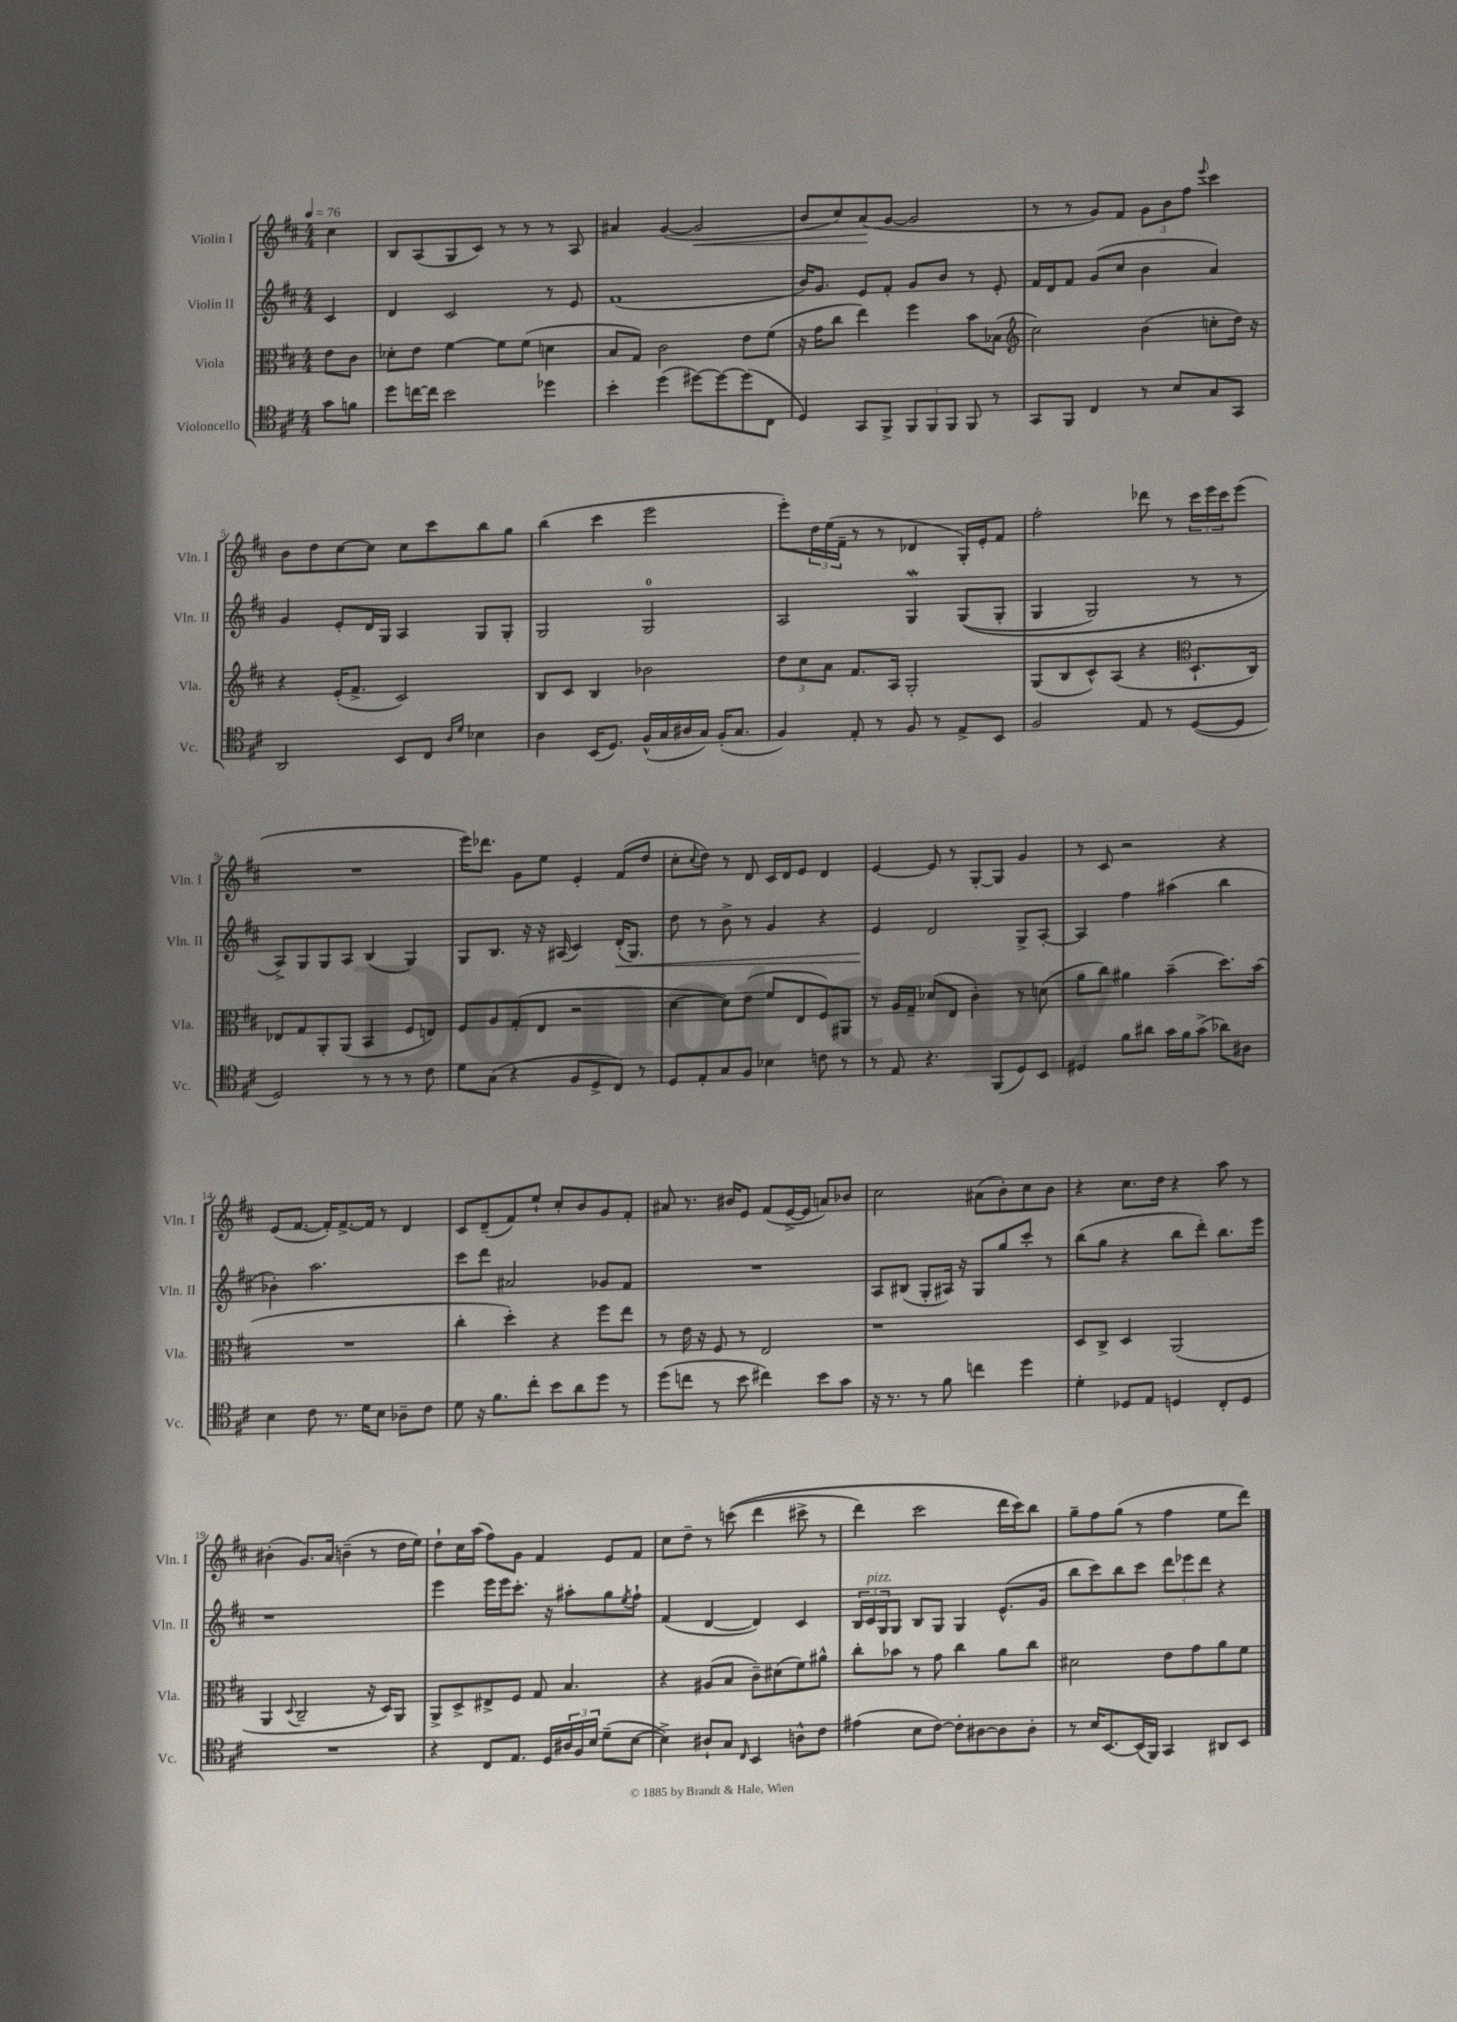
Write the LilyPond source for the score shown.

<<
\new StaffGroup <<
\new Staff = "s0" \with { instrumentName = "Violin I" shortInstrumentName = "Vln. I" } {
    \clef treble \key d \major \numericTimeSignature \time 4/4 \partial 4 \tempo 4 = 76
    cis''4 |
    b8 a8( g8 cis'8) r8 r8 r8 a8 |
    ais'4 g'4~( g'2\< |
    b'8 cis''8) a'8\!( g'8~ g'2 |
    r8 r8 g'8) fis'8 \tuplet 3/2 { g'8 b'8 fis''8 } \appoggiatura { e'''8 } cis'''4 |
    b'8 d''8 cis''8~ cis''8 cis''8 cis'''8 b''8 g''8 |
    b''4( cis'''4 e'''2 |
    e'''8-.) \tuplet 3/2 { d''16 e''16( fis'16-- } r8 r8 des'4 g16-.) e'16-. fis'8 |
    fis''2-. des'''8 r8 \tuplet 3/2 { cis'''16 e'''16 cis'''16 } e'''8( |
    R1 |
    e'''16) des'''8. g'8 e''8 e'4-. fis'8( d''8 |
    cis''8-. \appoggiatura { cis''8 } d''8) r8 d'8 cis'16 d'16 e'8 d'4 |
    e'4~ e'8 r8 g8~-. g8 g'4 |
    r8 cis'8 r2 r4 |
    e'8( fis'8.~ fis'16-.) fis'8.~-> fis'16 r8 d'4 |
    cis'8 d'8--( fis'8) e''8-! cis''8-. b'8 g'8 fis'8-. |
    ais'8 r8. bis'16 e'8 fis'8( e'16~-> e'16 a'8) bes'8 |
    cis''2 ais'8( b'8-.) cis''8 b'8 |
    r4 cis''8. d''16 r4 a''8 r8 |
    bis'4-.( g'8.) a'16 b'4--( r8 d''16 e''16) |
    d''8-! cis''16 a''16( fis''8) g'8 fis'4 e'8 fis'8 |
    cis''8 d''8-- r8 c'''8(\( d'''4 cis'''8-> r8 |
    d'''4) cis'''2 d'''16 cis'''16\) b''8 |
    g''8-- fis''8 g''8( r8 fis''4 e''8 d'''8) \bar "|." |
}
\new Staff = "s1" \with { instrumentName = "Violin II" shortInstrumentName = "Vln. II" } {
    \clef treble \key d \major \numericTimeSignature \time 4/4 \partial 4
    cis'4 |
    d'4 cis'2 r8 e'8 |
    fis'1( |
    b'16) g'8. e'8 fis'8-. g'8 b'8 r8 e'8-. |
    fis'16 d'16 fis'8 g'8( cis''8 b'4 a'4) |
    g'4 e'8-. d'16 g16 a4 g8 g8-. |
    g2 g2-0 |
    a2 g4\mordent g8(\( g8-. |
    g4 g2) r8 r8 |
    a8->\) g8 g8 a8 b4( g4) |
    g8 b8. r16 r16 ais16( cis'4) d'16-.\<( g8.) |
    d''8 r8 b'8-> r8 g'4 r4 |
    e'4\! d'2 g8-> a8~-. |
    a4 fis''4 ais''4( b''4 |
    bes'4-.) a''2. |
    cis'''8 d'''8 ais'2 ges'8 fis'8 |
    R1 |
    a8 bis8( g8-. ais16) r16 g8 g''8 cis'''8-. r8 |
    b''8( g''8 r4 b''8 d'''8-.) b''8. e'''16 |
    r1 |
    e'''4 e'''16 e'''16 cis'''8.-. r16 ais''8-. g''8 \acciaccatura { e''8 } fis''8-! |
    fis'4( d'4~ d'4) cis'4 |
    \tuplet 3/2 { b16 cis'16^\markup { \italic "pizz." } g16 } g8 b8 g8 g4 e'8.-^( g'16 |
    b''8 cis'''8) b''8 cis'''8 \tuplet 3/2 { d'''8 ees'''8 d'''8 } r4 \bar "|." |
}
\new Staff = "s2" \with { instrumentName = "Viola" shortInstrumentName = "Vla." } {
    \clef alto \key d \major \numericTimeSignature \time 4/4 \partial 4
    e'8 cis'8 |
    des'8-. e'8 fis'4~ fis'8 fis'8( d'4 |
    b8 g8) cis'2 e'8 fis'8( |
    r16 g'16 cis''8 e''4) fis''4 b'8 bes8( |
    \clef treble cis''2) b'4( c''8-. d''16) r16 |
    r4 e'16-.( fis'8.-> cis'2) |
    b8 cis'8 b4 bes'2 |
    \tuplet 3/2 { d''8 cis''8 a'8 } fis'8. a16 g2-. |
    g8( b8 cis'8-^) a8( r4 \clef alto d8.-! cis16) |
    ees8 g8 a,8-. a,8( b,4 fis8 e8) |
    fis8 a8 g8-.( e8 r2 |
    d'4~ d'8) e'8( fis'8 e8 fis8) ais,8 |
    r8 a16 g16-- des'8( e8 cis'4-.) r8 d'8( |
    a'8 cis''8) ais'4 b'4--( d''8.) b'16( |
    R1 |
    cis''4-. d''4-.) r4 fis''8 e''8 |
    r8 e'16 r16 fis8 r8 e2 |
    r1 |
    d8 cis8-> d4 a,2( |
    a,4 \appoggiatura { d8 } cis2-- r16 d16) a,8 |
    a,8-> d8-> eis8-> fis8 g8 b4. |
    r4 ais8( b8 cis'8--) dis'8( fis'8) ais'8-^ |
    cis''8-. bes'8 r8 g'8 cis''4 a'8 cis''8 |
    dis'2 e'8 g'8 a'8 fis'8 \bar "|." |
}
\new Staff = "s3" \with { instrumentName = "Violoncello" shortInstrumentName = "Vc." } {
    \clef tenor \key d \major \numericTimeSignature \time 4/4 \partial 4
    g'8 f'8 |
    d''8 c''16~ c''16 b'2 des''4 |
    b'4-. d''4( dis''8~) dis''8~ dis''8( cis8 |
    d4) g,8 fis,8-> \tuplet 3/2 { fis,8 fis,8 fis,8 } fis,8 r8 |
    g,8 fis,8 cis4 r8 b8 g8 g,8 |
    a,2 b,8 cis8 \grace { a16 d'16 } bes4 |
    a4 b,16( d8.) fis16-^( g16 ais16 g16) fis16-.( g8. |
    fis4) e8-. r8 fis8 r8 e8-> b,8 |
    fis2 e8 r8 d8~( d8 |
    d2) r8 r8 r8 cis'8 |
    d'8 g8( r4 fis8 d8-> cis8) r8 |
    d8 e8-. g8 fis8 bes4 c'8 r8 |
    r8 e8 r4. fis,8( d8) b,8 |
    dis4 fis'8 ais'8 g'16 fis'16 g'8->( aes'8) ais8 |
    b4 cis'8 r8. d'16 b8 aes8-- cis'8 |
    d'8 r16 fis'8. cis''8-. b'8 a'8 d''8 r8 |
    d''8( c''8 r8 b'8 cis''4) b'8 g'8 |
    r16 r8. r8 fis'8 c''4 d''4 |
    d'4-. des8 e8 d4 cis8-. d8 |
    R1 |
    r4 cis8 e8. d16 \tuplet 3/2 { ais16 fis16 b16 } d'8--( b8~ |
    b4->) ais8-! g8 \grace { cis16 } b,4 a8-^ cis'8 |
    eis'4( b8 cis'8~) cis'8-. ais8~ ais8 ais8-. |
    r8 b16 b,8.~ b,16( fis,16) g,4 ais,8 b,8 \bar "|." |
}
>>
>>
